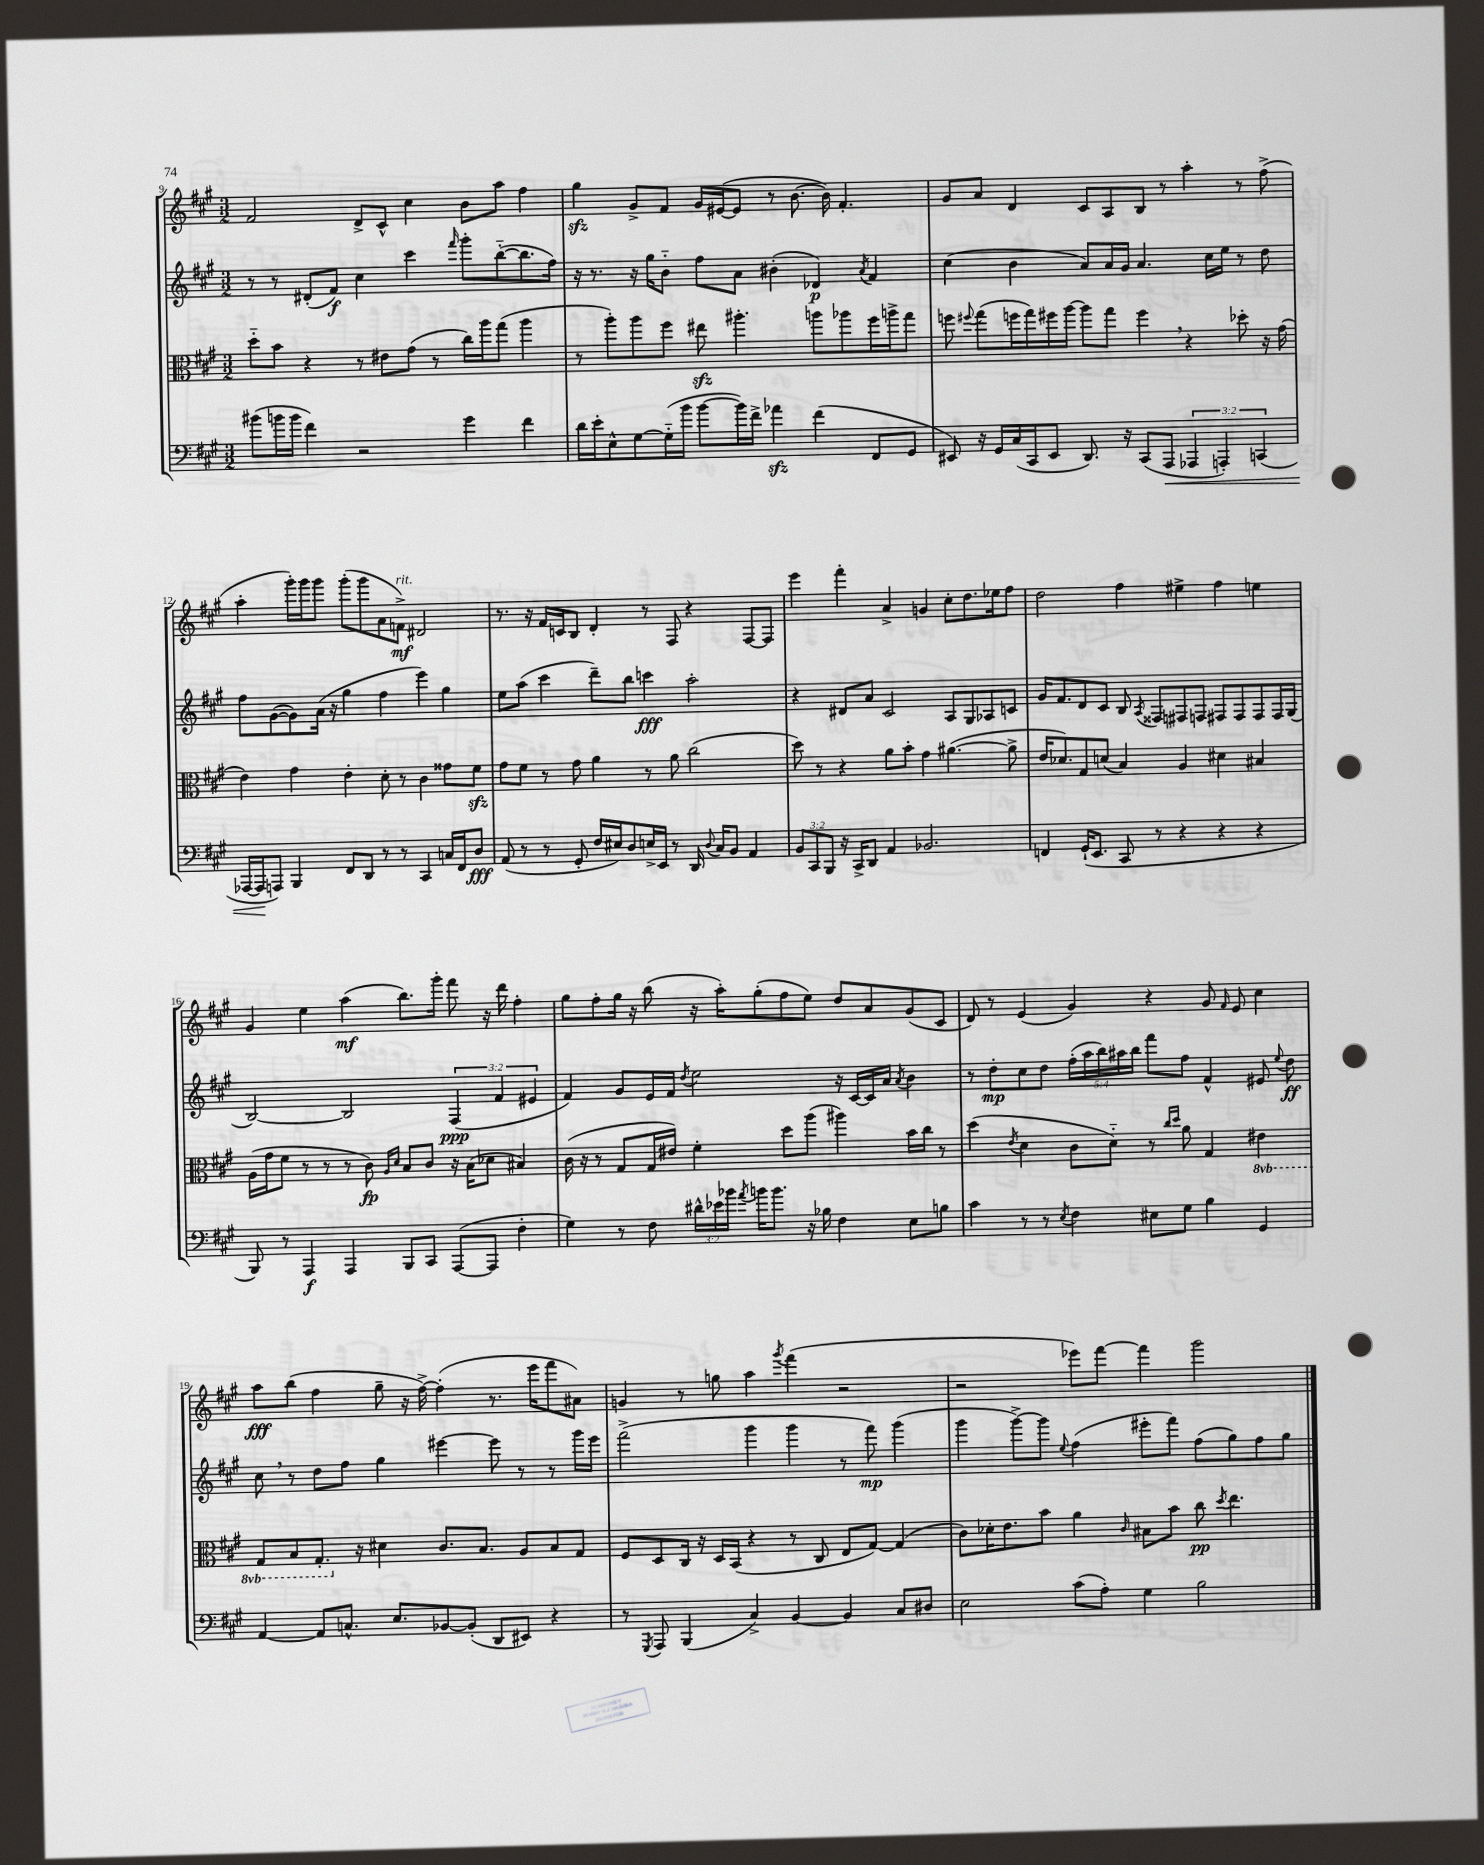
<<
\new StaffGroup <<
\new Staff = "s0" {
    \clef treble \key a \major \numericTimeSignature \time 3/2
    \autoBeamOff fis'2 d'8[-> cis'8]-^ cis''4 b'8[ a''8] fis''4 |
    gis''4\sfz gis'8[-> fis'8] gis'16[ eis'16~( eis'8] r8 b'8.~ b'16) fis'4.-. |
    gis'8[ a'8] d'4 cis'8[ a8 b8] r8 a''4-. r8 fis''8->( |
    a''4-. gis'''16[-.) gis'''16 gis'''8] gis'''8[-.( gis'''8 a'8 f'8]->\mf^\markup { \italic "rit." }) dis'2 |
    r8. r16 fis'16[ c'16 b8] d'4-. r8 fis8 r4 fis8[~ fis8] |
    e'''4 fis'''4-. a'4-> g'4 cis''8[-. d''8. ees''16 fis''8] |
    d''2 fis''4 eis''4-> fis''4 e''4 |
    gis'4 e''4 a''4\mf( b''8.[) gis'''16]-. fis'''8 r16 d'''16 fis''4-. |
    gis''8[ fis''8-. gis''16] r16 b''8( r16 a''16[-.) gis''8-.( fis''8 e''8]) d''8[ a'8 gis'8( cis'8] |
    d'8) r8 e'4( gis'4) r4 gis'8 \grace { fis'16 } e'8 cis''4 |
    a''8[\fff b''8]( fis''4 gis''8-- r16 fis''16~->) fis''4-.( r8. e'''16[ fis'''8 ais'8]) |
    g'4 r8 g''8 a''4 \acciaccatura { gis'''8 } fis'''4( r2 |
    r2 ees'''8[) fis'''8]~ fis'''4 gis'''2 \bar "|." |
}
\new Staff = "s1" {
    \clef treble \key a \major \numericTimeSignature \time 3/2 \override Staff.TupletNumber.text = #tuplet-number::calc-fraction-text
    \autoBeamOff r8 r8 dis'8[-.( fis'8]\f) cis''4 cis'''4 \grace { fis'''16 } gis'''8[-. b''8~-_( b''8. fis''16]) |
    r16 r8. r16 gis''16[ b'8]-_ fis''8[ a'8] bis'4-.( des'4\p) \acciaccatura { a'8 } fis'4 |
    cis''4( b'4 a'8[) a'16 gis'16] a'4. cis''16[ e''16] r8 d''8 |
    fis''8[ gis'8~( gis'8) a'16]( r16 gis''4 fis''4 e'''4) gis''4 |
    e''8[ a''8]( cis'''4 d'''8[--) b''8] c'''4\fff a''2-. |
    r4 dis'8[ a'8] cis'2 a8[ gis8 aes8 c'8] |
    gis'16[ fis'8. d'8 cis'8] b8 \acciaccatura { a8 } fisis8[ fis8 f8] fis8[ fis8 fis8 fis16 gis16]( |
    b2~) b2 \tuplet 3/2 { fis4\ppp( fis'4 eis'4 } |
    fis'4) gis'8[ e'16 fis'16] \acciaccatura { d''8 } e''2 r16 cis'16[~ cis'16 a'16] \acciaccatura { a'8 } b'4 |
    r8 d''8[-.\mp cis''8 d''8] \tuplet 5/4 { fis''16[-.( a''16 b''16) ais''16 b''16] } fis'''8[ fis''8] fis'4-^ eis'8 \appoggiatura { e''8 } d''8\ff |
    cis''8 \breathe r8 d''8[ fis''8] gis''4 eis'''4~ eis'''8 r8 r8 gis'''16[ eis'''16] |
    fis'''2->( gis'''4 gis'''4 r8 fis'''8\mp) gis'''4( |
    gis'''4 gis'''8[~->) gis'''8] \appoggiatura { e''8 } fis''4( eis'''8[-. fis'''8]) fis''8[( gis''8) fis''8 gis''8] \bar "|." |
}
\new Staff = "s2" {
    \clef alto \key a \major \numericTimeSignature \time 3/2 \set Staff.ottavationMarkups = #ottavation-simple-ordinals
    \autoBeamOff d''8[-_ b'8] r4 r8 eis'8[ gis'8]( r8 cis''16[) a''16 gis''8]( a''4 |
    r8 a''8[-.) a''8 fis''8] eis''8\sfz ais''4.-. a''8[ aes''8 fis''16 a''16-> gis''8] |
    f''8 \appoggiatura { fis''8 } gis''8[( f''16 gis''16) fis''16 a''16]~ a''8[ gis''8] fis''4 \breathe r4 des''8-. r16 gis'16( |
    e'4) gis'4 e'4-. d'8-. r8 cis'4 gisis'8[ fis'8]\sfz |
    gis'8[ fis'8] r8 gis'8 a'4 r8 a'8 cis''2( |
    d''8) r8 r4 a'8[ b'8]-. gis'4 ais'4.~( ais'8-> |
    e'16[ des'8.) gis8 d'8]( b4) a4 dis'4 bis4 |
    a16[( gis'16 fis'8] r8 r8 r8 cis'8\fp) \grace { a16[ d'16] } b8[ cis'8] r16 b16[( des'8] bis4) |
    cis'16( r16 r8 gis8[ gis16 eis'16]) fis'4-. d''8[ a''8]( ais''4) b'16[ cis''16] r8 |
    d''4( \acciaccatura { e'8 } d'4 cis'8[ d'8]-_) r8 \grace { cis''16[ d''16] } a'8 gis4 \ottava #-1 eis4 |
    gis,8[ b,8 gis,8.]-. \ottava #0 r16 dis'4 cis'8.[ b8.] a8[ b8 gis8] |
    fis8[ d8 cis16] r16 d16[ b,16]( r4 r8 cis8 e8[ gis8]~) gis4( |
    cis'8[) des'16-. e'8. b'8] a'4 \grace { cis'16 } bis8[ b'8] cis''8\pp \acciaccatura { d''8 } e''4. \bar "|." |
}
\new Staff = "s3" {
    \clef bass \key a \major \numericTimeSignature \time 3/2 \override Staff.TupletNumber.text = #tuplet-number::calc-fraction-text
    \autoBeamOff bis'8[( b'16 b'16] fis'4) r2 gis'4 fis'4 |
    d'16[ e'16-. e8-^ gis8~ gis16-_( b'16] b'8[~ b'16) fis'16]-> aes'4\sfz fis'4( fis,8[ gis,8] |
    eis,8) r16 gis,16[ cis16( cis,16 eis,8] d,8.) r16 cis,8[( a,,8]\< \tuplet 3/2 { aes,,4 a,,4-.) c,4( } |
    aes,,16[~ aes,,16\! a,,8]) b,,4 fis,8[ d,8] r8 r8 cis,4 c16[ fis,16 d8]\fff |
    a,8( r8 r8 gis,8-. fis16[ eis16) d8 e16-> e,16] r8 d,16 \appoggiatura { d8 } cis16[ b,8] a,4 |
    \tuplet 3/2 { b,8[ cis,8 b,,8] } r16 cis,16[-> d,8] a,4 bes,2. |
    f,4 gis,16[-!( e,8.] cis,8 r8 r4 r4 r4 |
    b,,8) r8 a,,4\f a,,4 b,,8[ cis,8] a,,8[~( a,,8] fis4-. |
    gis4) r8 fis8 \tuplet 3/2 { dis'16[-^ ees'16 bes'16] } \acciaccatura { a'8 } b'16[ b'8.] r16 bes16 fis4 e8[ b8] |
    cis'4 r8 r8 \acciaccatura { e8 } fis4 eis8[ gis8] b4 gis,4 |
    a,4~ a,8[ c8.]-^ e8.[ bes,8~ bes,8]-.( d,8[ eis,8]) r4 |
    r8 \acciaccatura { gis,,8 } a,,8 b,,4( cis4->) b,4~ b,4 cis8[ dis8] |
    e2 cis'8[( a8]-.) gis4 b2 \bar "|." |
}
>>
>>
\layout { \context { \Score currentBarNumber = #9 } }
